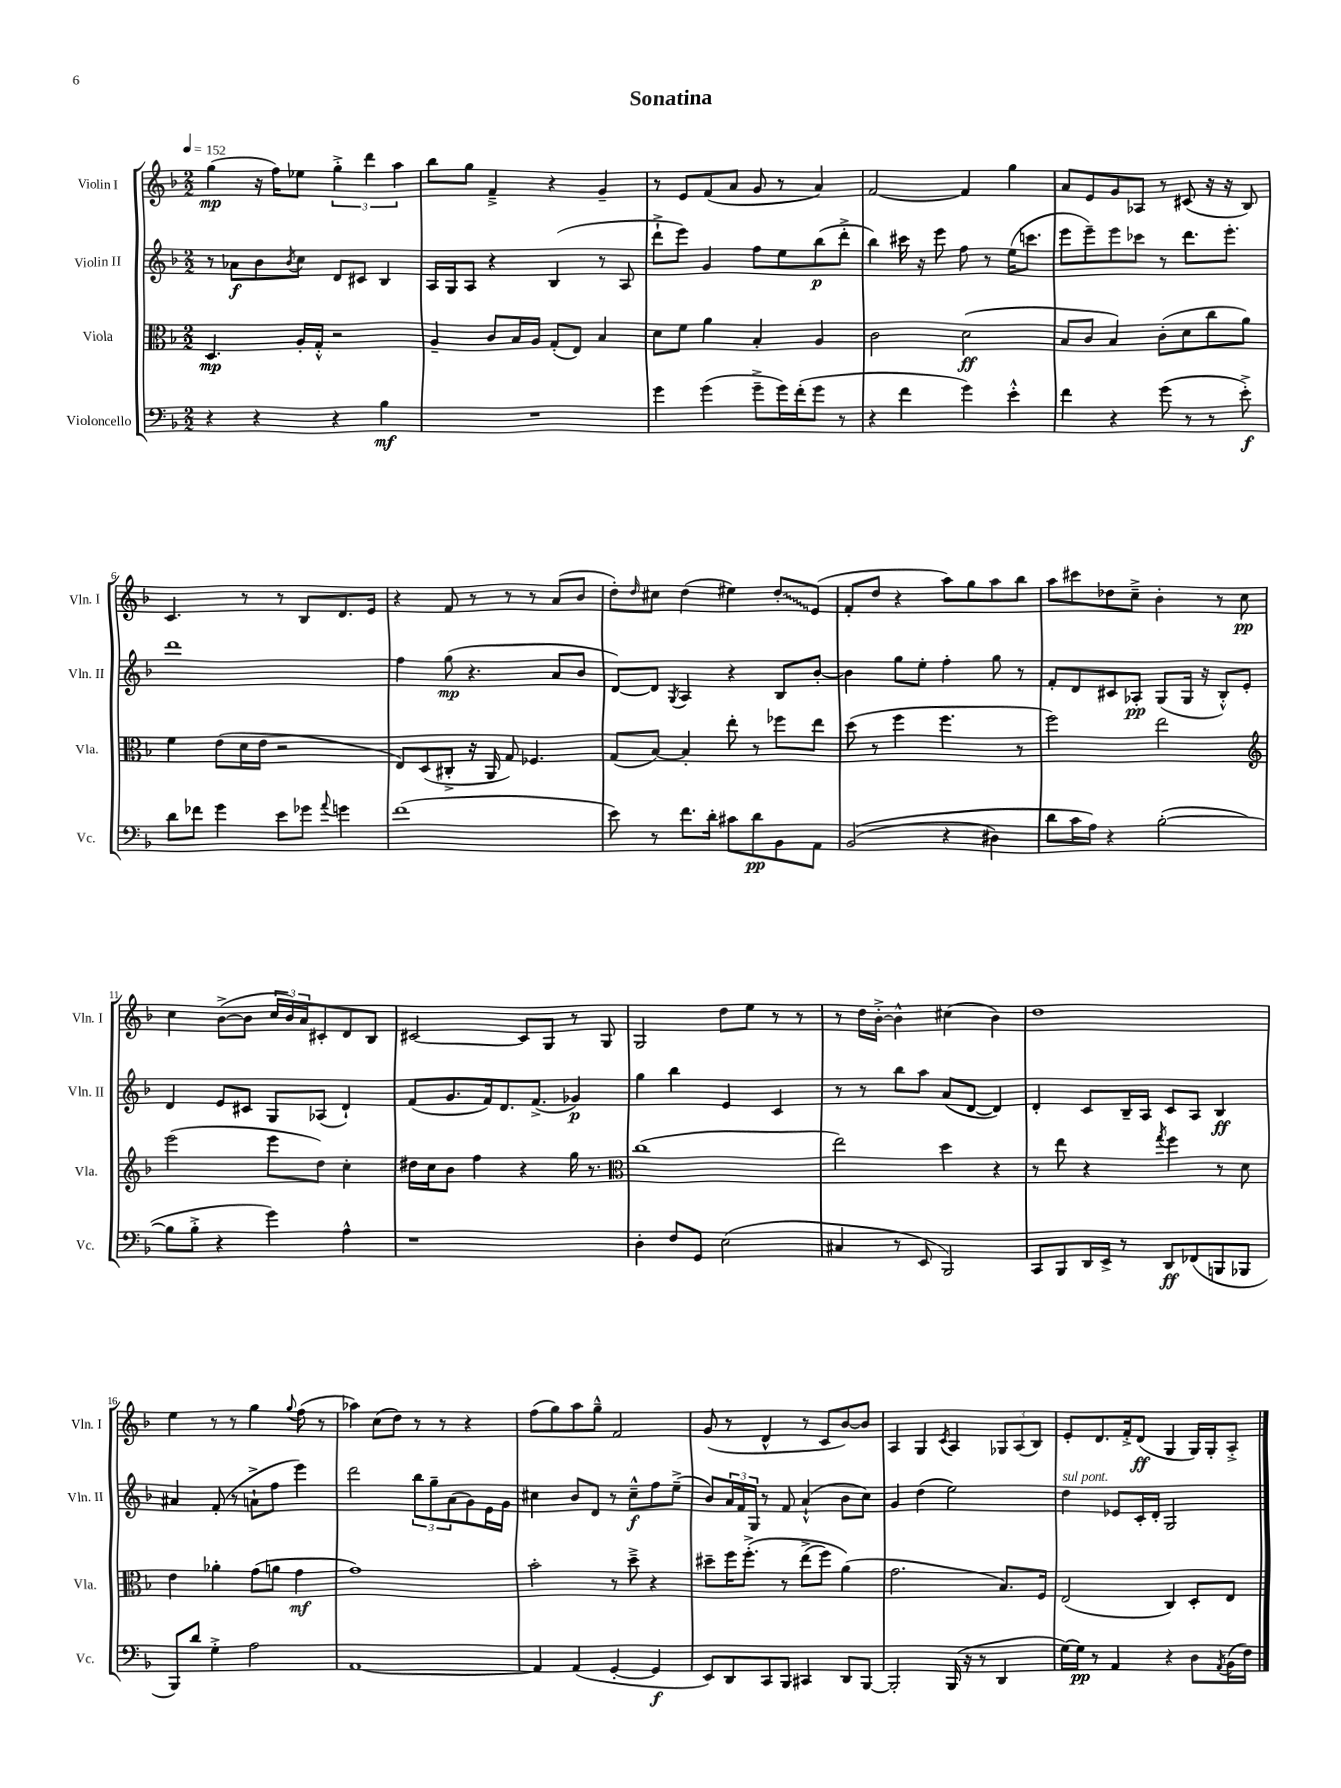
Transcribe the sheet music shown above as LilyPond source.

\header { title = "Sonatina" }
<<
\new StaffGroup <<
\new Staff = "s0" \with { instrumentName = "Violin I" shortInstrumentName = "Vln. I" } {
    \clef treble \key f \major \numericTimeSignature \time 2/2 \tempo 4 = 152
    g''4\mp( r16 f''16) ees''8 \tuplet 3/2 { g''4-.-> d'''4 a''4 } |
    bes''8 g''8 f'4---> r4 g'4-- |
    r8 e'8 f'8( a'8 g'8 r8 a'4) |
    f'2~ f'4 g''4 |
    a'8 e'8 g'8 aes8 r8 cis'8( r16 r16 bes8) |
    c'4. r8 r8 bes8 d'8. e'16 |
    r4 f'8 r8 r8 r8 a'8( bes'8 |
    d''8-.) \grace { d''16 } cis''8 d''4( eis''4) \once \override Glissando.style = #'zigzag d''8-.\glissando e'8( |
    f'8-. d''8 r4 a''8) g''8 a''8 bes''8 |
    a''8 cis'''8 des''8 c''8---> bes'4-. r8 c''8\pp |
    c''4 bes'8~->( bes'8 \tuplet 3/2 { c''16 bes'16) a'16 } cis'8-. d'8 bes8 |
    cis'2~ cis'8 g8 r8 g8 |
    g2 d''8 e''8 r8 r8 |
    r8 d''16 bes'16~-.-> bes'4-^ cis''4( bes'4) |
    d''1 |
    e''4 r8 r8 g''4 \appoggiatura { g''8 } f''8( r8 |
    aes''4) c''8( d''8) r8 r8 r4 |
    f''8( g''8) a''8 g''8---^ f'2 |
    g'8( r8 d'4-^ r8 c'8 bes'8~) bes'8 |
    a4 g4 \acciaccatura { c'8 } a4 \tuplet 3/2 { ges8 a8( bes8) } |
    e'8-. d'8. f'16-.-> d'8\ff( g4 g16) g16-. a8-.-> \bar "|." |
}
\new Staff = "s1" \with { instrumentName = "Violin II" shortInstrumentName = "Vln. II" } {
    \clef treble \key f \major \numericTimeSignature \time 2/2
    r8 aes'8\f bes'8 \acciaccatura { bes'8 } c''8 d'8 cis'8 bes4 |
    a16 g16 a8 r4 bes4( r8 a8 |
    d'''8-!-> e'''8) g'4 f''8 e''8 bes''8\p( d'''8-.-> |
    bes''4) cis'''16 r16 e'''8 f''8 r8 e''16( c'''8. |
    e'''8 e'''8--) e'''8 ces'''8 r8 d'''8. e'''8.-. |
    d'''1 |
    f''4 g''8\mp( r4. a'8 bes'8 |
    d'8~) d'8 \acciaccatura { g8 } a4 r4 bes8 bes'8~-. |
    bes'4 g''8 e''8-. f''4-. g''8 r8 |
    f'8-. d'8 cis'8 aes8-.\pp g8( g16 r16 bes8-.-^) e'8-. |
    d'4 e'8 cis'8 g8 aes8( d'4-!) |
    f'8( g'8. f'16) d'8. f'8.->( ges'4\p) |
    g''4 bes''4 e'4 c'4 |
    r8 r8 bes''8 a''8 a'8( d'8~ d'4) |
    d'4-. c'8 bes16-- a16 c'8 a8 bes4\ff |
    ais'4 f'8-.( r8 a'8-!-> f''8 e'''4) |
    d'''2 \tuplet 3/2 { bes''8 g''8-- a'8( } g'8) e'16 g'16 |
    cis''4 bes'8 d'8 r8 cis''8---^\f f''8 e''8--->( |
    bes'8) \tuplet 3/2 { a'16 f'16 g16 } r8 f'8 a'4-!-^( bes'8 c''8) |
    g'4 d''4( e''2) |
    d''4^\markup { \italic "sul pont." } ees'8 c'16-. d'16-. g2 \bar "|." |
}
\new Staff = "s2" \with { instrumentName = "Viola" shortInstrumentName = "Vla." } {
    \clef alto \key f \major \numericTimeSignature \time 2/2
    d4.\mp a16-. g16-.-^ r2 |
    a4-- c'8 bes16 a16 g8-.( e8) bes4 |
    d'8 f'8 a'4 bes4-. a4 |
    c'2 d'2\ff( |
    bes8 c'8 bes4) c'8-.( d'8 c''8 a'8) |
    f'4 e'8( d'16 e'16 r2 |
    e8) d8( cis8-.-> r16 a,16 g8) fes4. |
    g8( bes8~) bes4-. e''8-. r8 fes''8 e''8 |
    d''8( r8 f''4 f''4. r8 |
    f''2) e''2 |
    \clef treble e'''2( e'''8 d''8) c''4-. |
    dis''16 c''16 bes'8 f''4 r4 g''16 r8. |
    \clef alto c''1( |
    e''2) d''4 r4 |
    r8 e''8 r4 \acciaccatura { g''8 } f''4 r8 d'8 |
    e'4 aes'4-. g'8( a'8 g'4\mf |
    g'1) |
    bes'2-. r8 d''8---> r4 |
    dis''8-- f''16 f''8.-.->\( r8 e''8->( f''8) a'4(\) |
    g'2. bes8.) f16 |
    e2( c4) d8-. e8 \bar "|." |
}
\new Staff = "s3" \with { instrumentName = "Violoncello" shortInstrumentName = "Vc." } {
    \clef bass \key f \major \numericTimeSignature \time 2/2
    r4 r4 r4 bes4\mf |
    R1 |
    g'4 g'4( g'8---> g'16) f'16-.( g'8 r8 |
    r4 f'4 g'4) e'4-.-^ |
    f'4 r4 g'8( r8 r8 e'8-.->\f) |
    d'8 fes'8 g'4 e'8 ges'8 \appoggiatura { a'8 } g'4 |
    f'1( |
    e'8) r8 f'8. d'16-. cis'8 d'8\pp bes,8 a,8 |
    bes,2(\( r4 dis4) |
    d'8 c'16 a16\) r4 bes2~-.( |
    bes8 bes8-.-> r4 g'4) a4-^ |
    r1 |
    d4-. f8 g,8 e2( |
    cis4 r8 e,8 bes,,2) |
    c,8 bes,,8 d,16 e,16-> r8 d,8\ff fes,8( b,,8 bes,,8 |
    bes,,8) d'8 g4-.-> a2 |
    a,1~ |
    a,4 a,4( g,4~-. g,4\f |
    e,8) d,8 c,8 bes,,8 cis,4 d,8 bes,,8~ |
    bes,,2-. bes,,16( r16 r8 d,4 |
    g16~) g16\pp r8 a,4 r4 d8 \acciaccatura { a,8 } bes,16( f16) \bar "|." |
}
>>
>>
